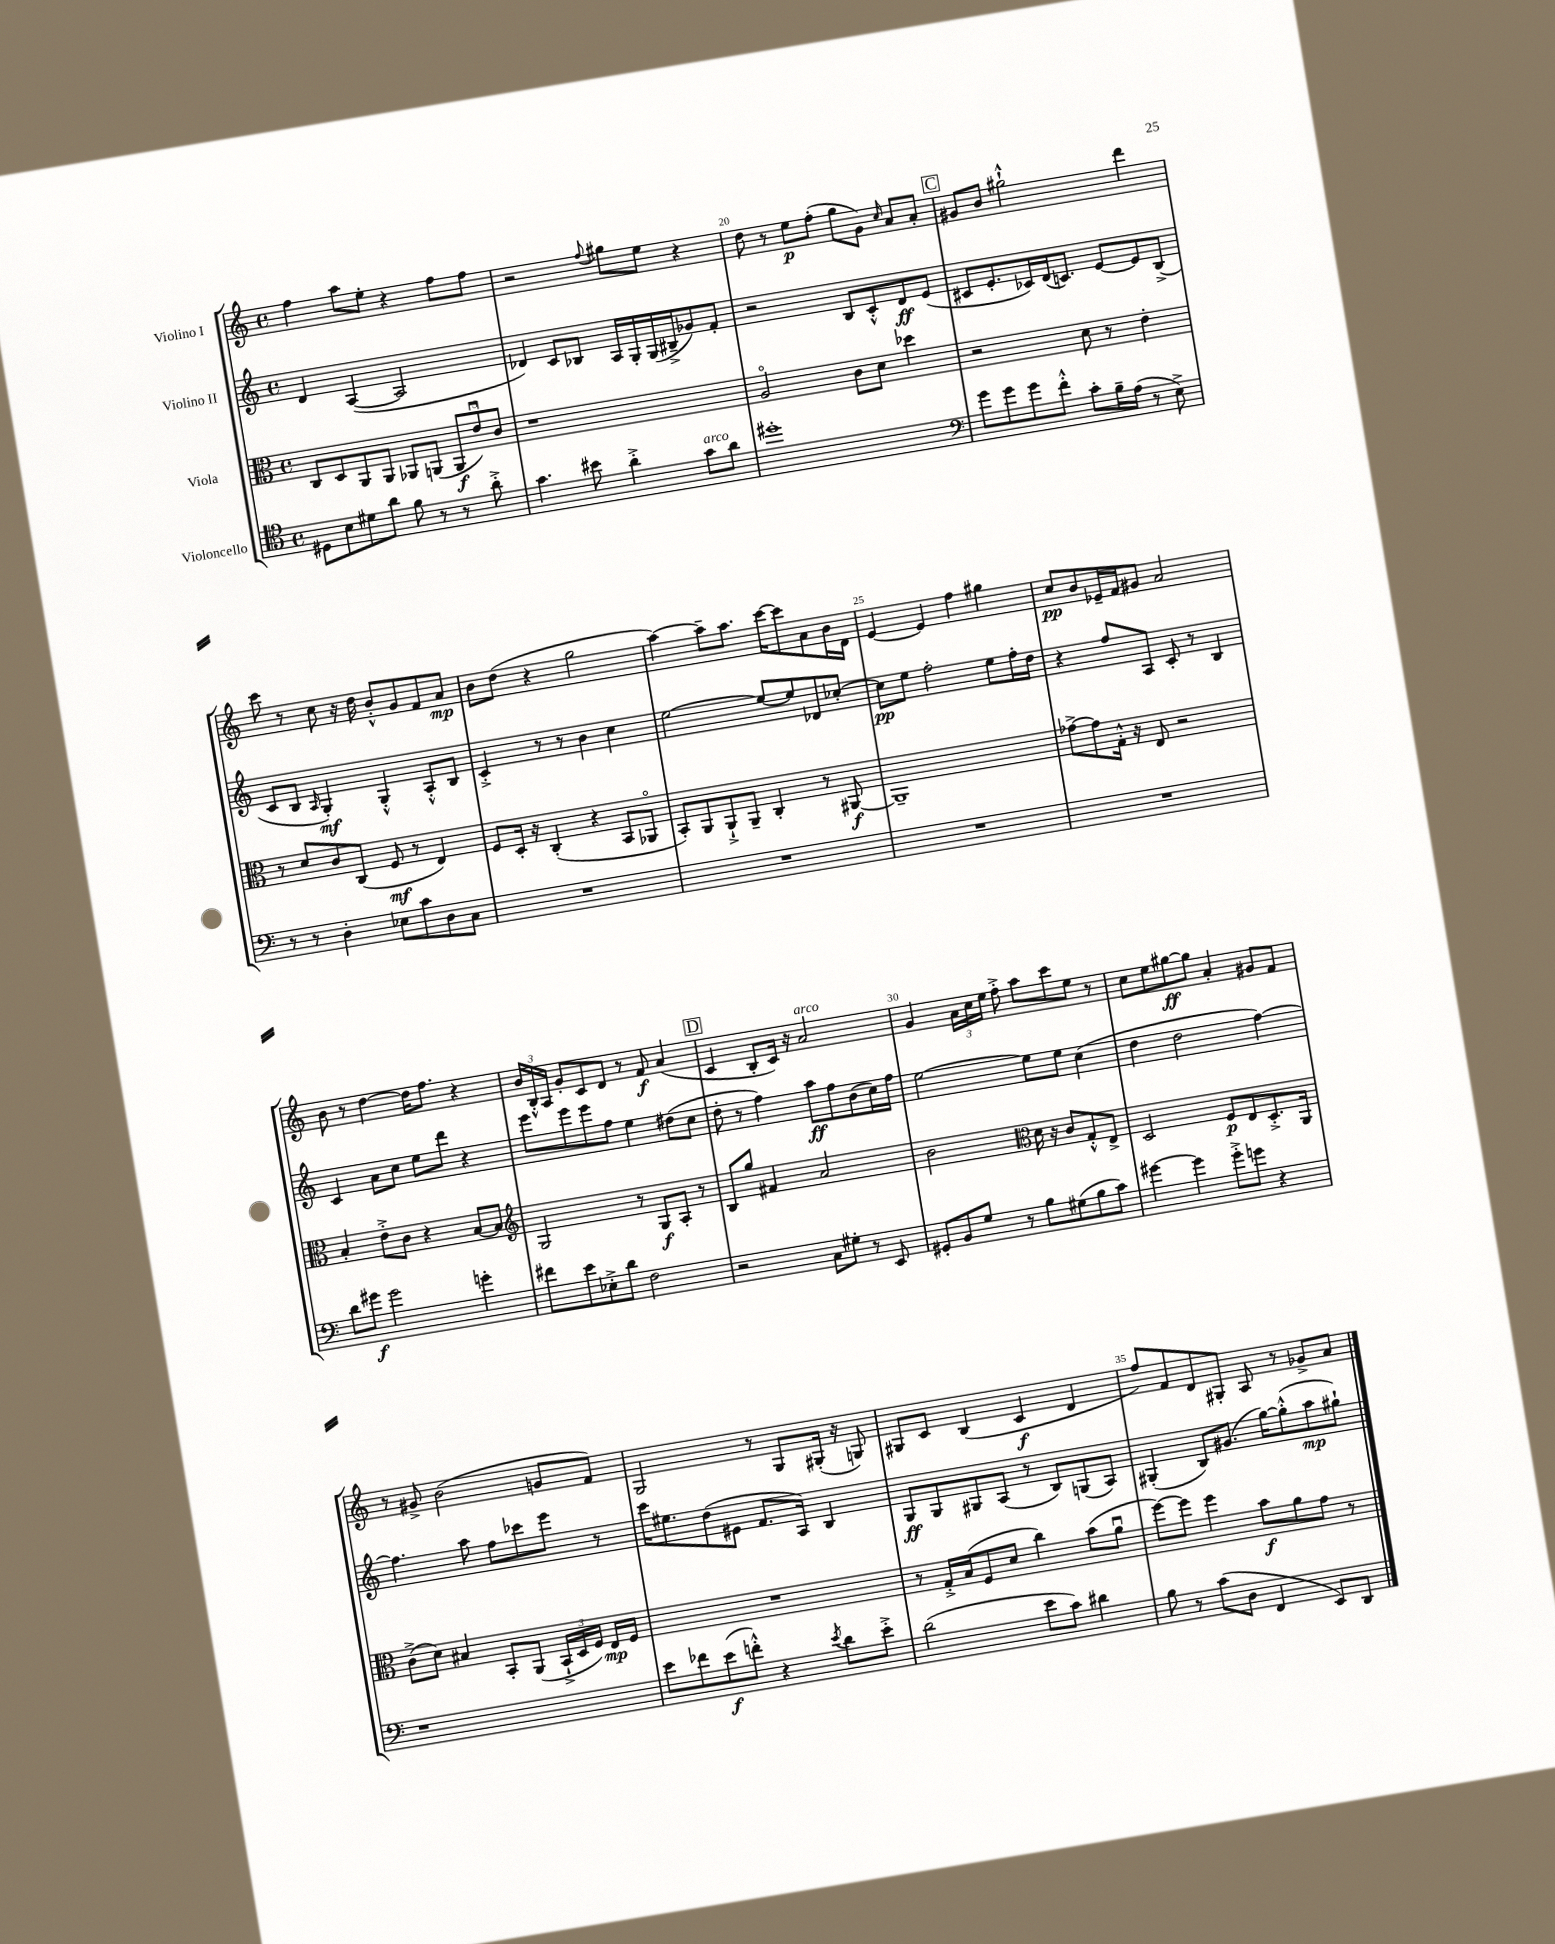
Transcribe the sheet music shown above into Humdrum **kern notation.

**kern	**kern	**kern	**kern
*staff4	*staff3	*staff2	*staff1
*clefC4	*clefC3	*clefG2	*clefG2
*k[]	*k[]	*k[]	*k[]
*M4/4	*M4/4	*M4/4	*M4/4
*met(c)	*met(c)	*met(c)	*met(c)
8D#	8C	4d	4ff
8B	8D	.	.
8d#	8AA	([4A	8aa
8a	8AA	.	8ee'
8f	8AA-	2A]	4r
8r	(8AA	.	.
8r	12AA	.	8ff
.	12eu)	.	.
8a'^	.	.	8ff
.	12c	.	.
=	=	=	=
4.g	1r	4d-)	2r
.	.	8c	.
8b#	.	8B-	.
.	.	.	8qqff
4a'^	.	16A	8gg#
.	.	16G'	.
.	.	(16G	8ee
.	.	16B#~^	.
8g	.	8g-)	4r
8a	.	8f'	.
=	=	=	=
1dd#'	2Ao	2r	8dd
.	.	.	8r
.	.	.	8ee
.	.	.	(8ff'
.	8c	8B	8gg
.	8d	8c'^^	8g)
.	.	.	16qqcc
.	4dd-	8d	8a
.	.	(8e	8a'
=	=	=	=
*clefF4	*	*	*
8g	2r	8c#	8g#
8g	.	8.e'	8b
8g	.	.	2gg#`^^
.	.	16c-)	.
8f'^^	.	(16d	.
.	.	8.c)	.
8c'	8d	.	.
16B~	8r	[8e	.
(16A	.	.	.
8r	4e'	8e]	4ddd
8E^)	.	(8B^	.
=	=	=	=
8r	8r	8c	8ccc
8r	8d	8B	8r
.	.	16qqA	.
4D'	8c	4G')	8cc
.	(8C	.	16r
.	.	.	16dd
8E-	8F	4G'^^	8b'^^
8c	8r	.	8g
8D	4E)	8A'^^	8f
8C	.	8B	8a
=	=	=	=
1r	8F	4c'^	8b
.	16D'	.	(8dd
.	16r	.	.
.	(4C'	8r	4r
.	.	8r	.
.	4r	4b	2gg
.	8BB	4cc	.
.	8AA-o	.	.
=	=	=	=
1r	8BB')	[2ee	[4aa)
.	8AA	.	.
.	8AA`^	.	8aa~]
.	8AA~	.	8.aa
.	4C'	8ee_	.
.	.	.	[16ccc
.	.	8ee]	8ccc]
.	8r	8d-	8a
.	[8AA#	[8cc-'	16b
.	.	.	16d
=	=	=	=
1r	1AA#~]	8cc-]	[4e
.	.	8ee	.
.	.	2ff'	4e]
.	.	.	4ff
.	.	8ee	4gg#
.	.	16ff'	.
.	.	16dd	.
=	=	=	=
1r	[8g-^	4r	8cc
.	8g-]	.	8b
.	16G'^^	8ff	16e-~
.	16r	.	16f
.	8E	8A	8g#
.	2r	8c'	2a
.	.	8r	.
.	.	4B	.
=	=	=	=
8d	4B'	4c	8b
8g#	.	.	8r
2g#	8e'^	8a	[4dd
.	8c	8cc	.
.	4r	8ee	16dd]
.	.	.	8.ff
.	.	8ddd	.
4g'	[8B	4r	4r
.	8B]	.	.
=	=	=	=
*	*clefG2	*	*
8f#	2G	8eee	24b
.	.	.	24B'^^
.	.	.	24A
8e	.	8eee	8g'
8E-'^	.	8eee	8c
8d	.	8ff	8d
2F	8r	4ee	8r
.	8G	.	8f
.	8A'	(8dd#	(4a
.	8r	8cc	.
=	=	=	=
2r	8B	8dd'	4c
.	8gg	8r	.
.	4f#	4ff)	8B'
.	.	.	16c)
.	.	.	16r
8C	2a	8aa	2a
8G#'	.	8ff	.
8r	.	(8b	.
8EE	.	16cc)	.
.	.	16ff	.
=	=	=	=
8GG#'	2b	[2ee	4g
8BB	.	.	.
8G	.	.	24a
.	.	.	24cc
.	.	.	24ee
8r	.	.	8ff'^
*	*clefC3	*	*
8B	16d	8ee]	8aa
.	16r	.	.
(8G#	8c	8ee	8ccc
8B	8G'^^	(4cc	8ee
8c)	8E^	.	8r
=	=	=	=
[4g#	2D	4dd	8cc
.	.	.	8ee
4g#]	.	2dd	[8gg#
.	.	.	8gg#]
8g#'^	8F	.	4a'
8g	8E	.	.
4r	8.D'^	[4ff)	8g#
.	.	.	8f
.	16AA	.	.
=	=	=	=
1r	(8c^	4.ff]	8r
.	8d)	.	8g#^
.	4B#	.	(2b
.	.	8aa	.
.	8BB'	8ff	.
.	(8AA	8ccc-	.
.	24BB`^	8eee	8g
.	24D	.	.
.	24F)	.	.
.	16E	8r	8f)
.	16F	.	.
=	=	=	=
8e	1r	16ccc	2G
.	.	8.ee#	.
8f-	.	.	.
(8e	.	(8dd	.
8f'^^)	.	8e#	.
4r	.	8.f	8r
.	.	.	8G
.	.	16A)	.
8qe	.	.	.
8d	.	4B	(16G#'
.	.	.	16r
8e'^	.	.	8G)
=	=	=	=
(2d	8r	8G	8G#
.	16G'^	8G	8c
.	(16B	.	.
.	8F	8G#	(4B
.	8d	(8A	.
8e	4cc)	8r	4c
8c)	.	8B)	.
4d#	(8b	(8G	4d
.	8au	8A)	.
=	=	=	=
8B	[8ff)	(4G#'	8ff)
8r	8ff]	.	8f
(8c	4ff	8B)	8d
8D	.	(8.g#	8G#'
4FF	8b	.	8A
.	.	[16gg)	.
.	8a	(8gg'^^]	8r
8EE)	8g	8aa	8g-^
8DD	8r	8gg#`)	8a
==	==	==	==
*-	*-	*-	*-
